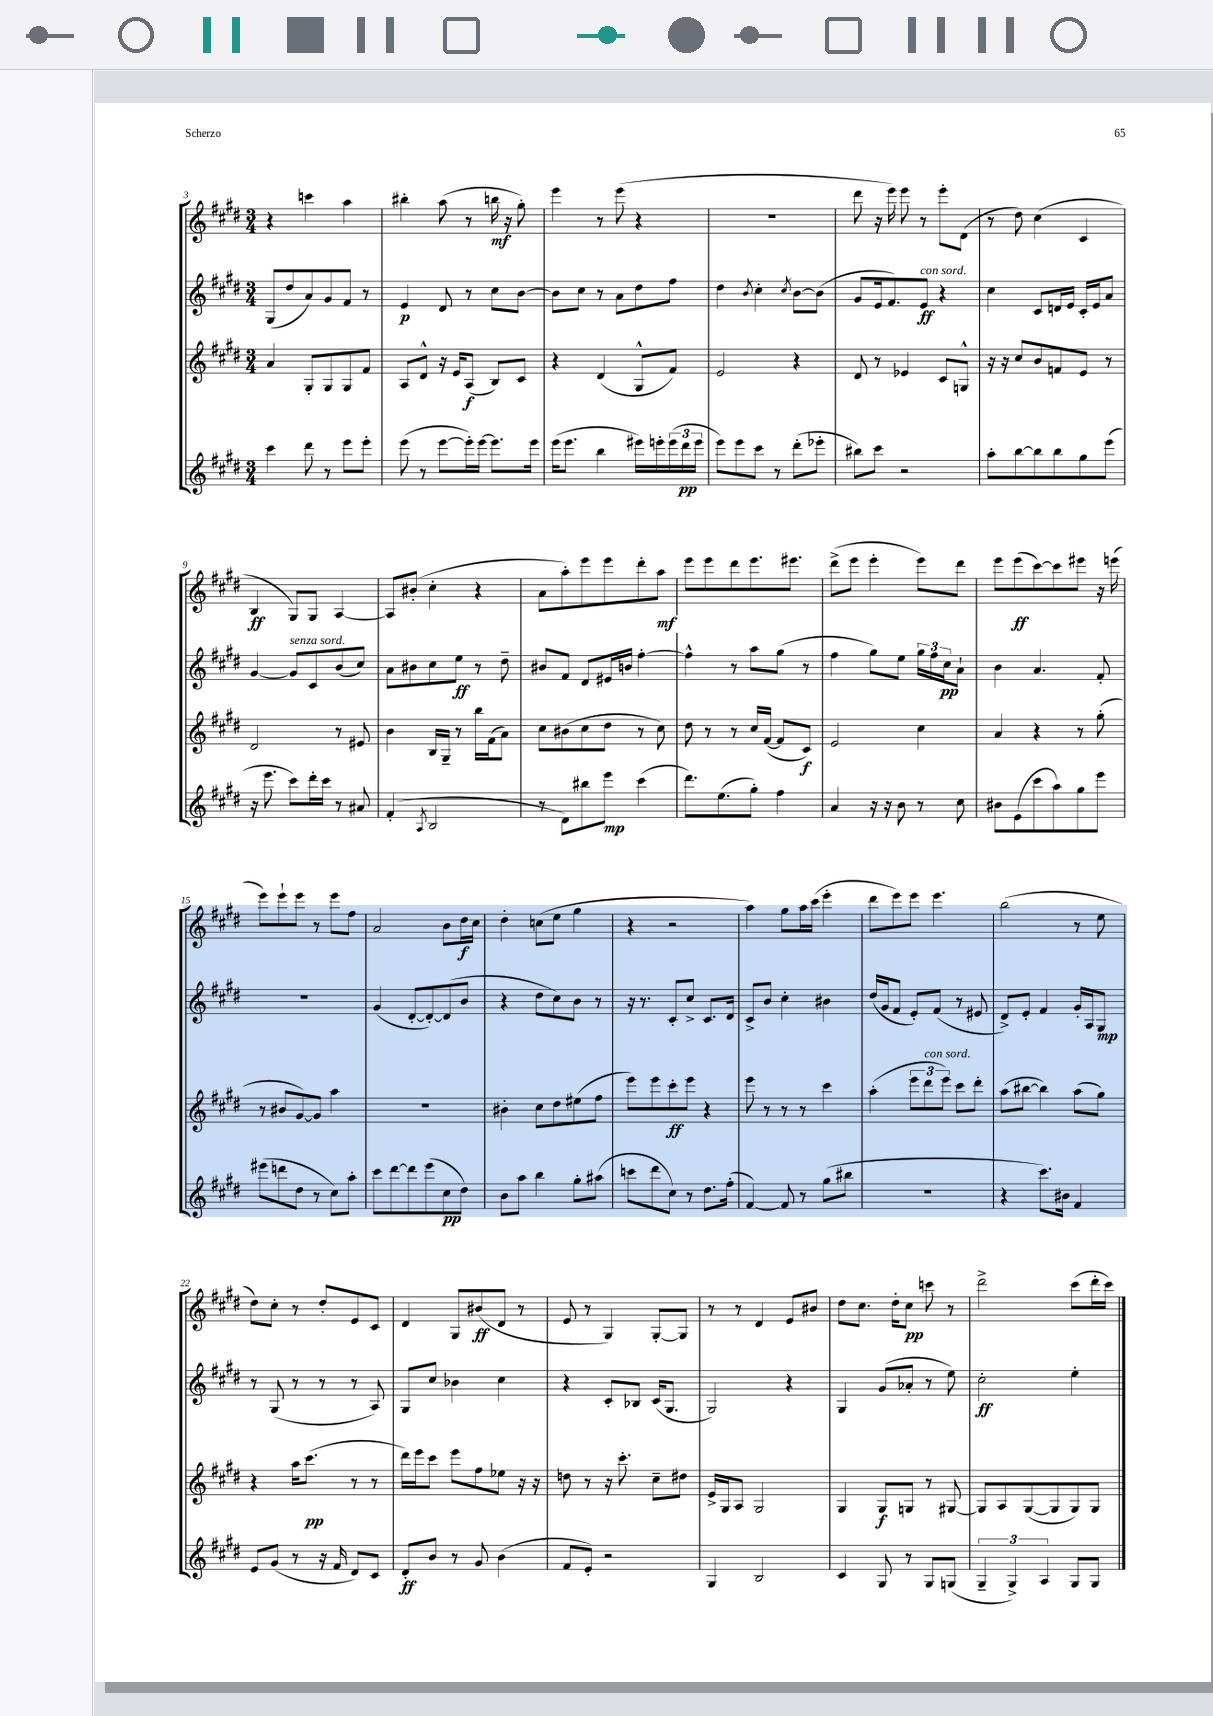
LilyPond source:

<<
\new StaffGroup <<
\new Staff = "s0" {
    \clef treble \key e \major \numericTimeSignature \time 3/4
    r4 c'''4 a''4 |
    bis''4-. a''8( r8 b''16\mf r16 gis''8-.) |
    e'''4 r8 e'''8( r4 |
    R2. |
    dis'''8 r16 e'''16) e'''8 r8 e'''8-. dis'8( |
    r8 dis''8) cis''4( cis'4 |
    b4\ff gis8) gis8 a4~ |
    a8 bis'8-.( cis''4-. r4 |
    a'8 a''8-.) e'''8 e'''8 dis'''8-. a''8\mf |
    e'''8 e'''8 dis'''8 e'''8. eis'''8. |
    dis'''8->( e'''8 e'''4-. e'''8) dis'''8 |
    e'''8 e'''8\ff( cis'''8~) cis'''8 eis'''8 r16 e'''16( |
    e'''8) e'''8-! e'''8 r8 e'''8 fis''8 |
    a'2 b'8 dis''16\f cis''16 |
    dis''4-. c''8( e''8 gis''4 |
    r4 r2 |
    a''4) gis''8 a''16 cis'''16( e'''4-. |
    dis'''8 e'''8) e'''8 e'''4. |
    b''2( r8 e''8 |
    dis''8) cis''8-. r8 dis''8-. e'8 cis'8 |
    dis'4 gis8 bis'8\ff( dis'8 r8 |
    e'8 r8 gis4) gis8~-. gis8 |
    r8 r8 dis'4 e'8 bis'8 |
    dis''8 cis''8. dis''16-. cis''8\pp c'''8 r8 |
    dis'''2-> cis'''8( dis'''16-. cis'''16) \bar "|." |
}
\new Staff = "s1" {
    \clef treble \key e \major \numericTimeSignature \time 3/4
    gis8( dis''8 a'8) gis'8 fis'8 r8 |
    e'4\p dis'8 r8 cis''8 b'8~ |
    b'8 cis''8 r8 a'8 dis''8 fis''8 |
    dis''4 \acciaccatura { b'8 } cis''4-. \acciaccatura { cis''8 } b'8~ b'8( |
    gis'8 e'16 fis'8.) e'8\ff^\markup { \italic "con sord." } r4 |
    cis''4 cis'8 d'16 e'16 cis'16-. e'16 a'8 |
    gis'4~ gis'8^\markup { \italic "senza sord." } cis'8 b'8( cis''8) |
    a'8 bis'8 cis''8 e''8\ff r8 dis''8-- |
    bis'8 fis'8 dis'8 eis'16 b'16 fis''4~-. |
    fis''4-^ r8 a''8 gis''8( r8 |
    fis''4 gis''8) e''8 \tuplet 3/2 { gis''16 fis''16 cis''16\pp } a'8-! |
    b'4 a'4. fis'8-. |
    R2. |
    gis'4( dis'8~-. dis'8~-.) dis'8( b'8 |
    r4 dis''8 cis''8) b'8 r8 |
    r16 r8. cis'8-. cis''8-> cis'8. dis'16 |
    cis'8-> b'8 cis''4-. bis'4 |
    dis''16( gis'16 fis'8 e'8-.) fis'8( r8 eis'8 |
    dis'8->) e'8-. fis'4 gis'16-. a16 gis8\mp |
    r8 gis8( r8 r8 r8 a8) |
    gis8 cis''8 bes'4 cis''4 |
    r4 cis'8-. bes8 cis'16( gis8. |
    gis2) r4 |
    gis4 gis'8( aes'8-. r8 e''8) |
    cis''2-.\ff e''4-. \bar "|." |
}
\new Staff = "s2" {
    \clef treble \key e \major \numericTimeSignature \time 3/4
    a'4 gis8-. gis8 gis8 fis'8 |
    a8 dis'8-^ r16 e'16 a8\f( b8) cis'8 |
    r4 dis'4( gis8-^ fis'8) |
    e'2 r4 |
    dis'8 r8 ees'4 cis'8 g8-^ |
    r16 r16 cis''8 b'8 f'8 e'8 r8 |
    dis'2 r8 eis'8 |
    b'4 b16 gis16-- r8 b''16 fis'16( a'8) |
    cis''8 bis'8( cis''8 dis''8 r8 cis''8) |
    dis''8 r8 r8 cis''16 fis'16~( fis'8 cis'8\f) |
    e'2 cis''4 |
    a'4 r4 r8 gis''8-.( |
    r8 bis'8 gis'8~) gis'8 a''4 |
    R2. |
    bis'4-. cis''8 dis''8 eis''8( fis''8 |
    e'''8) e'''8 cis'''8-.\ff e'''8 r4 |
    e'''8 r8 r8 r8 cis'''4 |
    a''4-.( \tuplet 3/2 { e'''8 dis'''8^\markup { \italic "con sord." } e'''8) } cis'''8 dis'''8-. |
    a''8( bis''8~ bis''4) a''8( gis''8) |
    r4 a''16 cis'''8.\pp( r8 r8 |
    dis'''16) e'''16 cis'''8 e'''8 fis''8 ees''8 r16 r16 |
    d''8 r8 r16 cis'''8.-. cis''8-- dis''8 |
    e'16-> gis16 a8 gis2 |
    gis4 gis8\f g8 r8 gis8~ |
    gis8 a8 gis8~( gis8 gis8) gis8 \bar "|." |
}
\new Staff = "s3" {
    \clef treble \key e \major \numericTimeSignature \time 3/4
    cis'''4 dis'''8 r8 e'''8 e'''8-. |
    e'''8( r8 e'''8~ e'''16-.) e'''16~ e'''8. e'''16 |
    e'''16( e'''8. b''4 eis'''16) e'''16-. \tuplet 3/2 { e'''16( dis'''16\pp e'''16 } |
    e'''8) e'''8 cis'''8 r8 dis'''8-.( ees'''8-. |
    bis''8) cis'''8 r2 |
    a''8-. b''8~ b''8 b''8 gis''8 e'''8( |
    r16 e'''8. cis'''8) dis'''16-. cis'''16 r8 ais'8 |
    fis'4-.( \acciaccatura { a8 } b2 |
    r8 dis'8) bis''8 e'''8\mp cis'''4( |
    dis'''8.) e''8.( gis''8-.) fis''4 |
    a'4 r16 r16 b'8 r8 cis''8 |
    bis'8 e'8( cis'''8 a''8) gis''8 e'''8 |
    eis'''8( d'''8 dis''8 r8 cis''8) a''8-. |
    cis'''8 dis'''8~ dis'''8 e'''8( cis''8\pp dis''8) |
    b'8 a''8 b''4 gis''8-. ais''8( |
    c'''8 dis'''8 cis''8) r8 dis''8. fis''16-.( |
    fis'4~) fis'8 r8 gis''8( bis''8 |
    R2. |
    r4 cis'''8.) bis'16 fis'4 |
    e'8 gis'8( r8 r16 fis'16 dis'8) cis'8 |
    dis'8-.\ff b'8 r8 gis'8 b'4( |
    fis'8 e'8-.) r2 |
    gis4 b2 |
    cis'4 gis8 r8 gis8 g8( |
    \tuplet 3/2 { gis4-- gis4->) a4 } gis8 gis8 \bar "|." |
}
>>
>>
\layout { \context { \Score currentBarNumber = #3 } }
